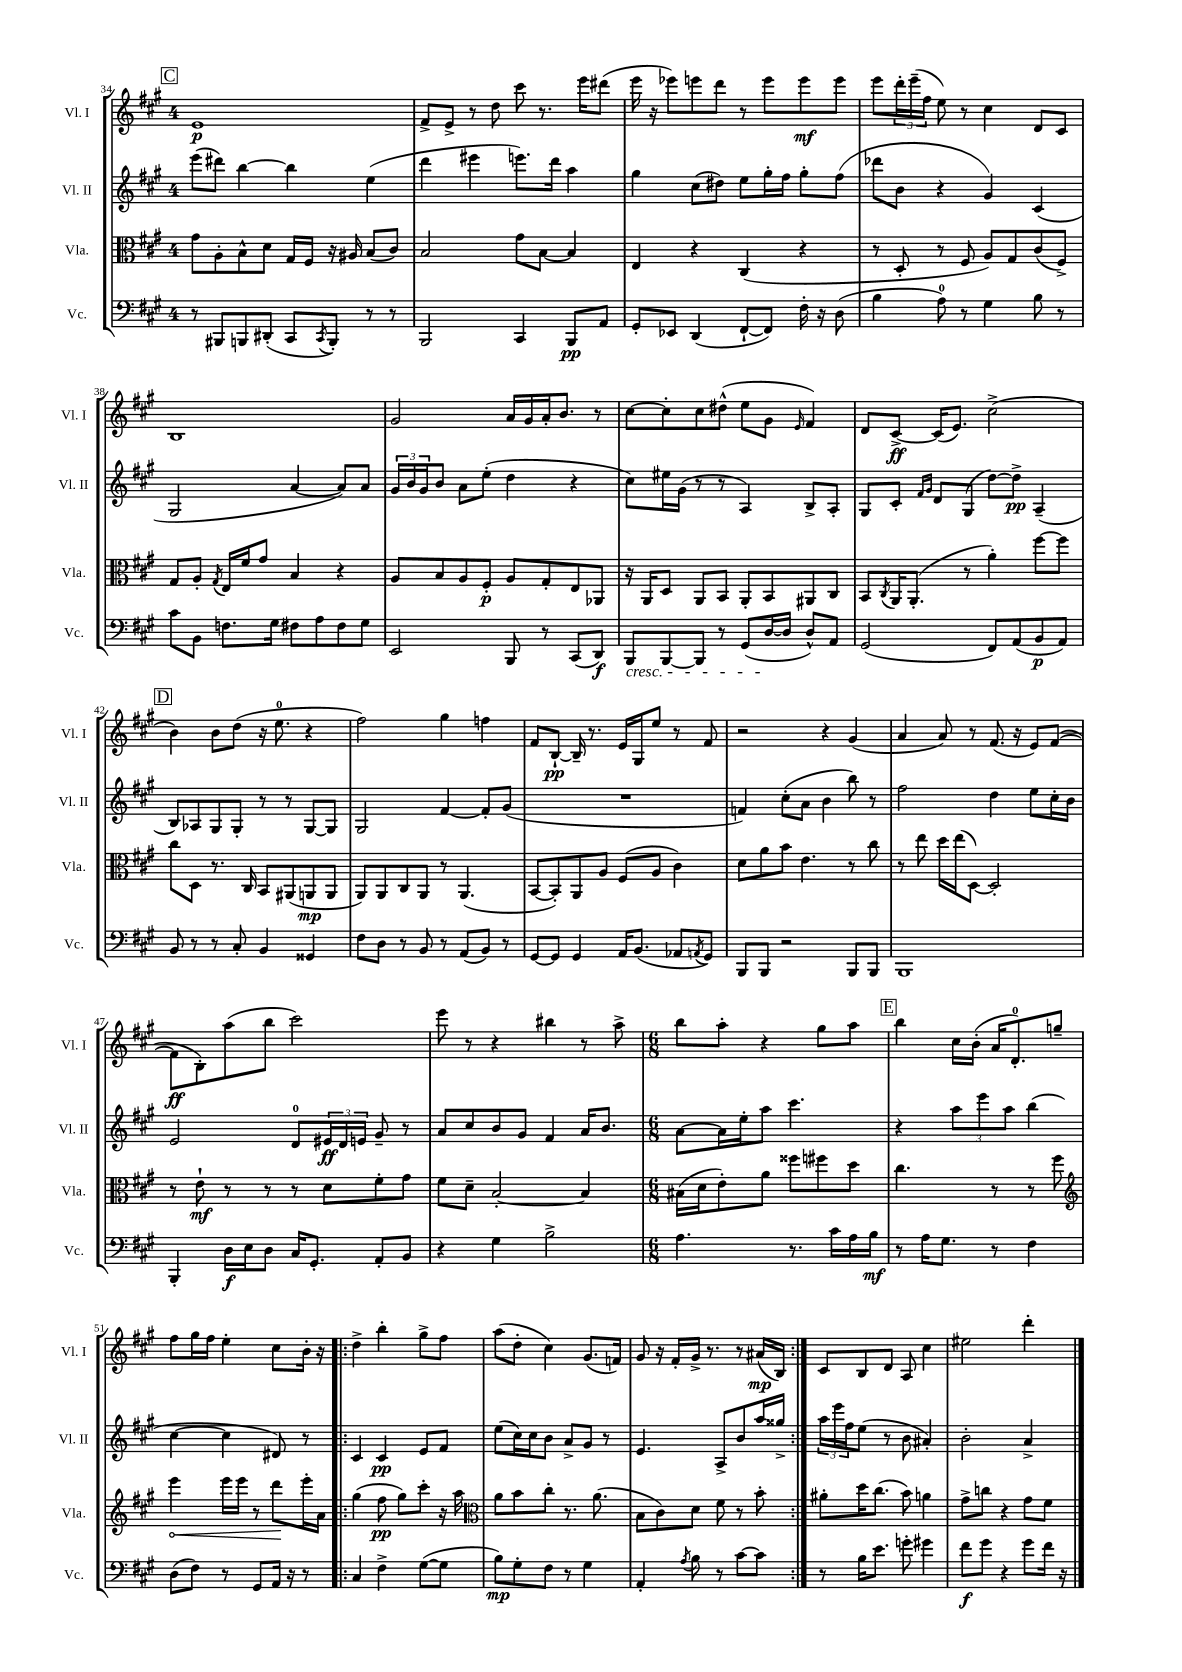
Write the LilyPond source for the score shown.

<<
\new StaffGroup <<
\new Staff = "s0" \with { instrumentName = "Vl. I" shortInstrumentName = "Vl. I" } {
    \clef treble \key a \major \once \override Staff.TimeSignature.style = #'single-digit \time 4/4
    \mark \markup { \box "C" } e'1\p |
    fis'8-> e'8-> r8 d''8 cis'''8 r8. e'''16 dis'''8( |
    e'''16 r16 ees'''8) e'''8 d'''8 r8 e'''8 e'''8\mf e'''8 |
    e'''8 \tuplet 3/2 { d'''16-. e'''16--( fis''16 } e''8) r8 cis''4 d'8 cis'8 |
    b1 |
    gis'2 a'16 gis'16 a'16-. b'8. r8 |
    cis''8~ cis''8-. cis''8 dis''8-^( e''8 gis'8 \grace { e'16 } fis'4) |
    d'8 cis'8~->\ff cis'16( e'8.) cis''2->( |
    \mark \markup { \box "D" } b'4) b'8 d''8( r16 e''8.-0 r4 |
    fis''2) gis''4 f''4 |
    fis'8 b8~-!\pp b16-- r8. e'16 gis16 e''8 r8 fis'8 |
    r2 r4 gis'4( |
    a'4 a'8) r8 fis'8.( r16 e'8) fis'8~( |
    fis'8\ff b8-.) a''8( b''8 cis'''2) |
    e'''8 r8 r4 bis''4 r8 a''8-> |
    \numericTimeSignature \time 6/8 b''8 a''8-. r4 gis''8 a''8 |
    \mark \markup { \box "E" } b''4 cis''16 b'16-.( a'16 d'8.-0-.) g''8-- |
    fis''8 gis''16 fis''16 e''4-. cis''8 b'16-. r16 |
    \repeat volta 2 { d''4-> b''4-. gis''8-> fis''8 |
    a''8( d''8-. cis''4) gis'8.( f'16) |
    gis'8 r16 fis'16-. gis'16-> r8. r8 ais'16\mp( b16) | }
    cis'8 b8 d'8 a8 cis''4 |
    eis''2 d'''4-. \bar "|." |
}
\new Staff = "s1" \with { instrumentName = "Vl. II" shortInstrumentName = "Vl. II" } {
    \clef treble \key a \major \once \override Staff.TimeSignature.style = #'single-digit \time 4/4
    \mark \markup { \box "C" } e'''8( dis'''8) b''4~ b''4 e''4( |
    d'''4 eis'''4 e'''8.) d'''16 a''4 |
    gis''4 cis''8( dis''8) e''8 gis''16-. fis''16 gis''8-. fis''8( |
    des'''8 b'8 r4 gis'4) cis'4( |
    gis2 a'4~ a'8) a'8 |
    \tuplet 3/2 { gis'16 b'16 gis'16 } b'8 a'8 e''8-.( d''4 r4 |
    cis''8) eis''16 gis'16( r8 r8 a4) b8-> a8-. |
    gis8 cis'8-. \grace { fis'16 gis'16 } d'8 gis8( d''8~) d''8->\pp a4--( |
    \mark \markup { \box "D" } b8) aes8 gis8 gis8-. r8 r8 gis8~ gis8 |
    gis2 fis'4~ fis'8-. gis'8( |
    R1 |
    f'4) cis''8-.( a'8 b'4 b''8) r8 |
    fis''2 d''4 e''8 cis''16-. b'16 |
    e'2 d'8-0 \tuplet 3/2 { eis'16\ff d'16 e'16 } gis'8-- r8 |
    a'8 cis''8 b'8 gis'8 fis'4 a'16 b'8. |
    \numericTimeSignature \time 6/8 a'8~ a'16 e''16-. a''8 cis'''4. |
    \mark \markup { \box "E" } r4 \tuplet 3/2 { a''8 e'''8 a''8 } b''4( |
    cis''4~ cis''4 dis'8) r8 |
    \repeat volta 2 { cis'4 cis'4\pp e'8 fis'8 |
    e''8( cis''16) cis''16 b'8 a'8-> gis'8 r8 |
    e'4. a8-> b'8 a''16 gisis''16-> | }
    \tuplet 3/2 { a''16 e'''16 fis''16 } e''8( r8 b'8 ais'4-.) |
    b'2-. a'4-> \bar "|." |
}
\new Staff = "s2" \with { instrumentName = "Vla." shortInstrumentName = "Vla." } {
    \clef alto \key a \major \once \override Staff.TimeSignature.style = #'single-digit \time 4/4
    \mark \markup { \box "C" } gis'8 a8-. b8-^ d'8 gis16 fis16 r16 ais16 b8( cis'8) |
    b2 gis'8 b8~ b4 |
    e4 r4 cis4( r4 |
    r8 d8-. r8 fis8 a8) gis8 cis'8( fis8->) |
    gis8 a8-. \acciaccatura { gis8 } e16 fis'16 gis'8 b4 r4 |
    a8 b8 a8 fis8-.\p a8 gis8-. e8 aes,8 |
    r16 a,16 d8 a,8 b,8 a,8-. b,8 ais,8 cis8 |
    b,8 \acciaccatura { cis8 } a,16 a,8.-.( r8 a'4-.) fis''8~ fis''8 |
    \mark \markup { \box "D" } cis''8 d8 r8. cis16 b,8 ais,8( a,8\mp a,8 |
    a,8) a,8 cis8 a,8 r8 a,4.( |
    b,8~ b,8-.) a,8 a8 fis8( a8 cis'4) |
    d'8 a'8 b'8 e'4. r8 cis''8 |
    r8 e''8 d''16 e''16( d8~) d2-. |
    r8 e'8-!\mf r8 r8 r8 d'8 fis'8-. gis'8 |
    fis'8 d'8-- b2~-. b4 |
    \numericTimeSignature \time 6/8 bis16( d'16 e'8-.) a'8 fisis''8 fis''8 d''8 |
    \mark \markup { \box "E" } cis''4. r8 r8 fis''8 |
    \clef treble \once \override Hairpin.circled-tip = ##t e'''4\< e'''16 e'''16 r8 d'''8\! e'''16-. a'16 |
    \repeat volta 2 { gis''4( fis''8\pp gis''8) cis'''8-. r16 a''16 |
    \clef alto a'8 b'8 cis''8-. r8. a'8.( |
    b8 cis'8) d'8 fis'8 r8 b'8-. | }
    ais'8-. d''16 cis''8.( b'8) a'4 |
    gis'8-> c''8 r4 gis'8 fis'8 \bar "|." |
}
\new Staff = "s3" \with { instrumentName = "Vc." shortInstrumentName = "Vc." } {
    \clef bass \key a \major \once \override Staff.TimeSignature.style = #'single-digit \time 4/4
    \mark \markup { \box "C" } r8 bis,,8 b,,8 dis,8-.( cis,8 \acciaccatura { cis,8 } b,,8-.) r8 r8 |
    b,,2 cis,4 b,,8\pp a,8 |
    gis,8-. ees,8 d,4( fis,8~-! fis,8) fis16-. r16 d8( |
    b4 a8-0) r8 gis4 b8 r8 |
    cis'8 b,8 f8. gis16 fis8 a8 fis8 gis8 |
    e,2 b,,8 r8 cis,8( d,8\f) |
    b,,8\cresc b,,8~ b,,8 r8 gis,8( d16~\! d16 d8-^) a,8 |
    gis,2( fis,8) a,8( b,8\p a,8) |
    \mark \markup { \box "D" } b,8 r8 r8 cis8-. b,4 gisis,4 |
    fis8 d8 r8 b,8 r8 a,8( b,8) r8 |
    gis,8~ gis,8 gis,4 a,16 b,8.( aes,8 \acciaccatura { a,8 } gis,8) |
    b,,8 b,,8 r2 b,,8 b,,8 |
    b,,1 |
    b,,4-. d16\f e16 d8 cis16 gis,8.-. a,8-. b,8 |
    r4 gis4 b2-> |
    \numericTimeSignature \time 6/8 a4. r8. cis'16 a16 b16\mf |
    \mark \markup { \box "E" } r8 a16 gis8. r8 fis4 |
    d8( fis8) r8 gis,8 a,16 r16 r8 |
    \repeat volta 2 { cis4 fis4-> gis8~( gis8 |
    b8\mp) gis8-. fis8 r8 gis4 |
    a,4-. \acciaccatura { a8 } b8 r8 cis'8~ cis'8 | }
    r8 b16 e'8. g'8-. gis'4 |
    fis'8\f gis'8 r4 gis'8 fis'16 r16 \bar "|." |
}
>>
>>
\layout { \context { \Score currentBarNumber = #34 } }
